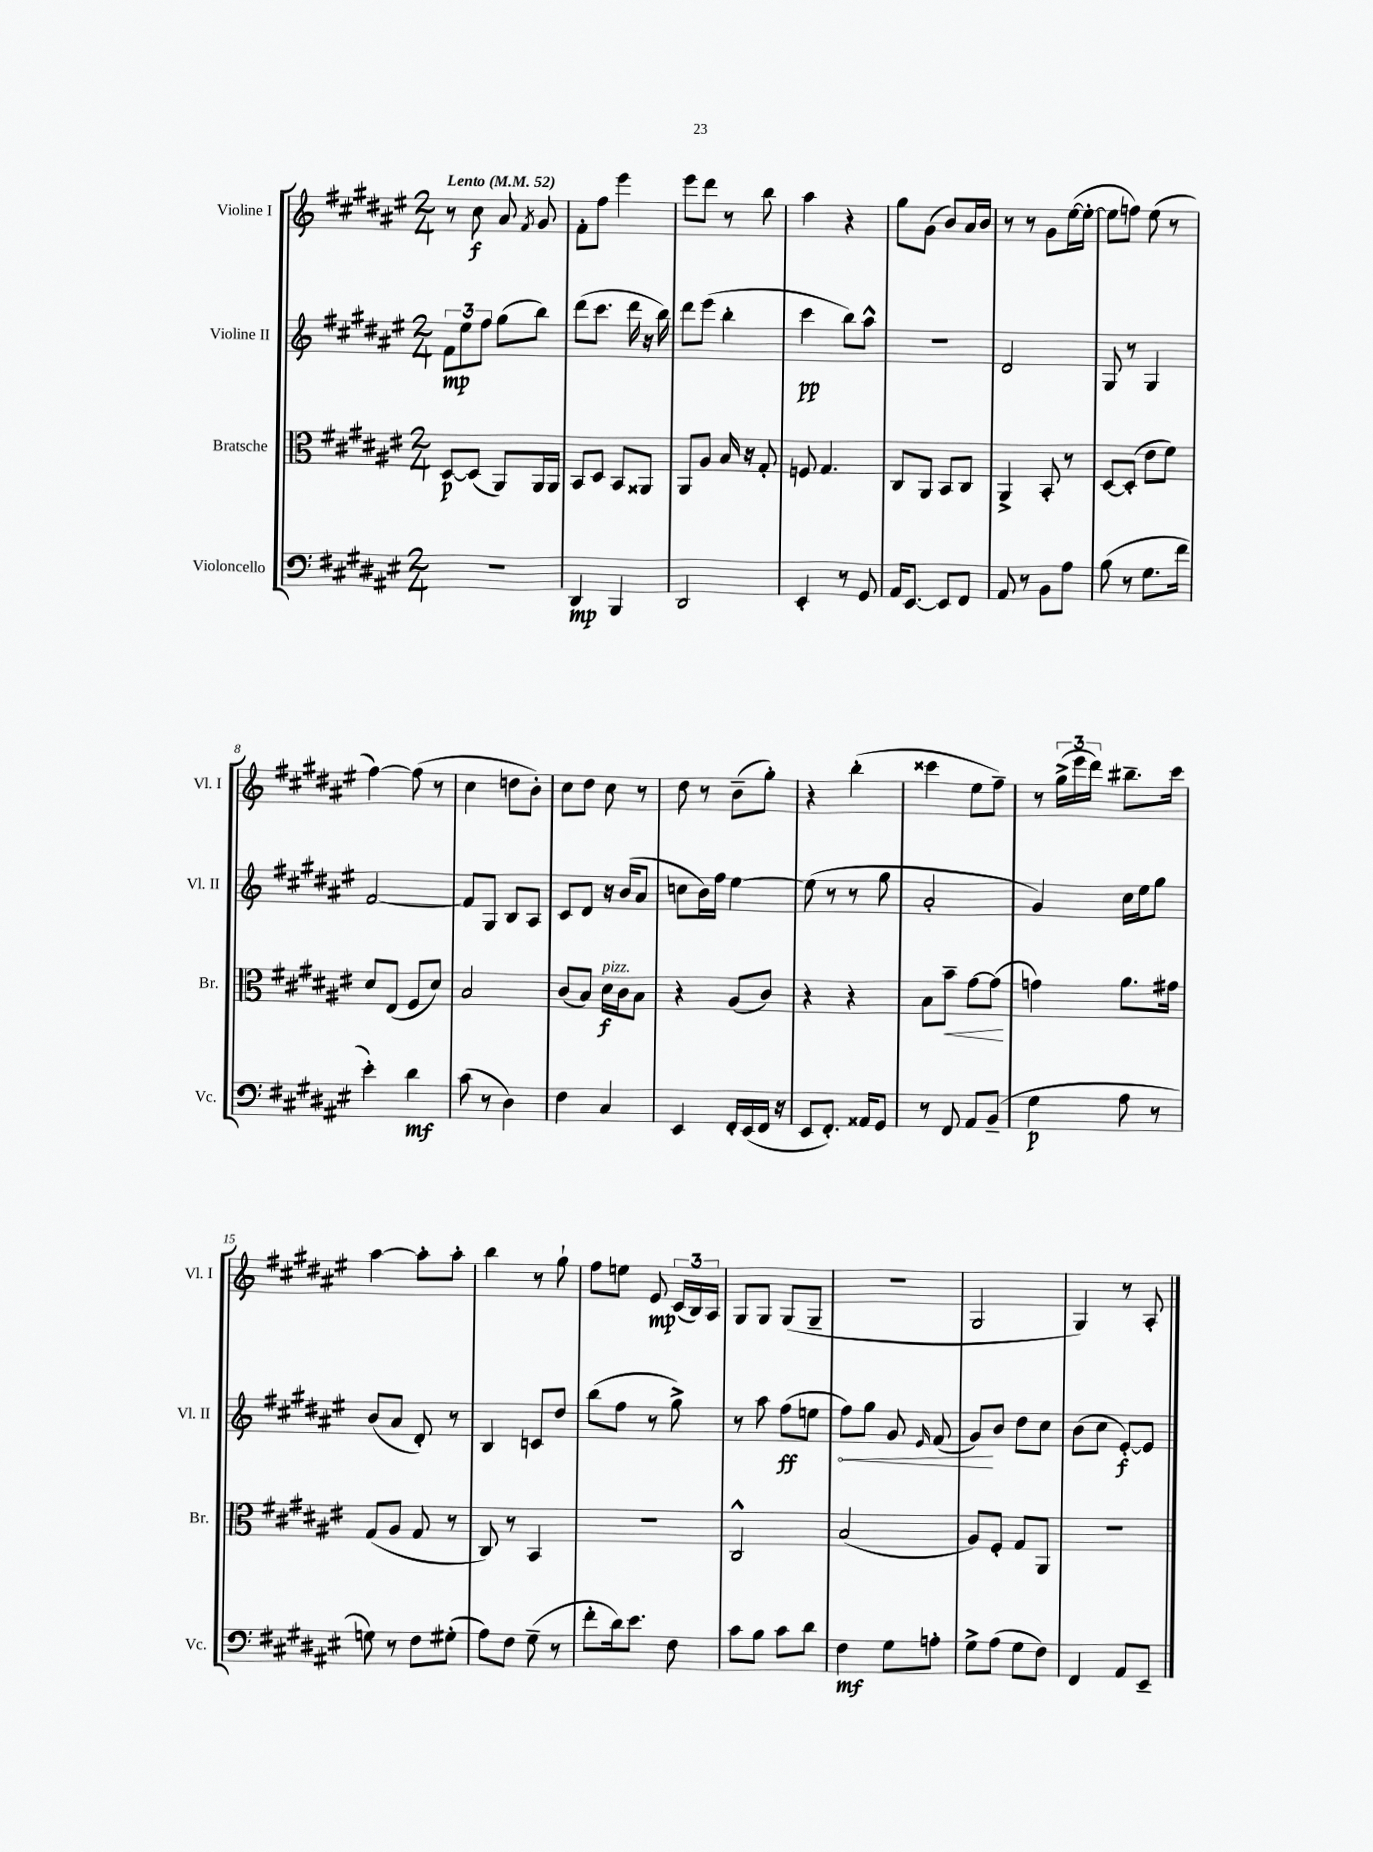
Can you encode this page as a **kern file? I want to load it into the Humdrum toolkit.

**kern	**dynam	**kern	**dynam	**kern	**dynam	**kern	**dynam
*part4	*part4	*part3	*part3	*part2	*part2	*part1	*part1
*staff4	*staff4	*staff3	*staff3	*staff2	*staff2	*staff1	*staff1
*I"Violoncello	*	*I"Bratsche	*	*I"Violine II	*	*I"Violine I	*
*I'Vc.	*	*I'Br.	*	*I'Vl. II	*	*I'Vl. I	*
*clefF4	*	*clefC3	*	*clefG2	*	*clefG2	*
*k[f#c#g#d#a#e#]	*	*k[f#c#g#d#a#e#]	*	*k[f#c#g#d#a#e#]	*	*k[f#c#g#d#a#e#]	*
*M2/4	*	*M2/4	*	*M2/4	*	*M2/4	*
*MM52	*	*MM52	*	*MM52	*	*MM52	*
=1	=1	=1	=1	=1	=1	=1	=1
!	!	!	!	!	!	!LO:TX:a:B:t=Lento	!
2r	.	[8D#/L	p	12f#\L	mp	8r	.
.	.	.	.	12ee#\	.	.	.
.	.	(8D#/J]	.	.	.	8cc#\	f
.	.	.	.	12ff#\J	.	.	.
.	.	8AA#/L)	.	(8gg#\L	.	8a#/	.
.	.	.	.	.	.	8qf#/	.
.	.	16AA#/L	.	8bb\J)	.	8g#/	.
.	.	16AA#/JJ	.	.	.	.	.
=2	=2	=2	=2	=2	=2	=2	=2
4DD#/	mp	8BB/L	.	(8ddd#\L	.	8f#'\L	.
.	.	8D#/J	.	8.ccc#\J	.	8ff#\J	.
4BBB/	.	8BB/L	.	.	.	4eee#\	.
.	.	.	.	16ddd#\	.	.	.
.	.	8AA##X/J	.	16r	.	.	.
.	.	.	.	16bb\)	.	.	.
=3	=3	=3	=3	=3	=3	=3	=3
2DD#/	.	8AA#/L	.	8ddd#\L	.	8eee#\L	.
.	.	8A#/J	.	(8eee#\J	.	8ddd#\J	.
.	.	16B/	.	4bb'\	.	8r	.
.	.	16r	.	.	.	.	.
.	.	8G#'/	.	.	.	8bb\	.
=4	=4	=4	=4	=4	=4	=4	=4
4EE#'/	.	8Fn/	.	4ccc#\	pp	4aa#\	.
.	.	4.G#/	.	.	.	.	.
8r	.	.	.	8bb\L)	.	4r	.
8GG#/	.	.	.	8aa#^^\J	.	.	.
=5	=5	=5	=5	=5	=5	=5	=5
16AA#/KL	.	8C#/L	.	2r	.	8gg#\L	.
[8.EE#/J	.	.	.	.	.	.	.
.	.	8AA#/J	.	.	.	(8g#\J	.
8EE#/L]	.	8BB/L	.	.	.	8b/L)	.
8FF#/J	.	8C#/J	.	.	.	16a#/L	.
.	.	.	.	.	.	16b/JJ	.
=6	=6	=6	=6	=6	=6	=6	=6
8AA#/	.	4AA#^/	.	2d#/	.	8r	.
8r	.	.	.	.	.	8r	.
8BB\L	.	8BB'/	.	.	.	8g#\L	.
8A#\J	.	8r	.	.	.	([16ee#\L	.
.	.	.	.	.	.	16ee#'\JJ_	.
=7	=7	=7	=7	=7	=7	=7	=7
(8B\	.	[8D#/L	.	8G#/	.	8ee#\L]	.
8r	.	(8D#'/J]	.	8r	.	8ffn\J)	.
8.G#\L	.	8e#\L	.	4G#/	.	(8ee#\	.
.	.	8f#\J)	.	.	.	8r	.
16f#\Jk	.	.	.	.	.	.	.
!!LO:LB:g=z
=8	=8	=8	=8	=8	=8	=8	=8
4e#'\)	.	8d#/L	.	[2f#/	.	[4ff#\)	.
.	.	(8E#/J	.	.	.	.	.
4d#\	mf	8F#/L	.	.	.	(8ff#\]	.
.	.	8d#/J)	.	.	.	8r	.
=9	=9	=9	=9	=9	=9	=9	=9
(8c#\	.	2B/	.	8f#/L]	.	4cc#\	.
8r	.	.	.	8G#/J	.	.	.
4D#\)	.	.	.	8B/L	.	8ddn\L	.
.	.	.	.	8A#/J	.	8b'\J)	.
=10	=10	=10	=10	=10	=10	=10	=10
4F#\	.	(8c#/L	.	8c#/L	.	8cc#\L	.
.	.	8B/J)	.	8d#/J	.	8dd#\J	.
!	!	!LO:TX:a:i:t=pizz.	!	!	!	!	!
4C#/	.	16d#\LL	f	16r	.	8cc#\	.
.	.	16c#\J	.	(16b/KL	.	.	.
.	.	8B\J	.	8a#/J	.	8r	.
=11	=11	=11	=11	=11	=11	=11	=11
4EE#/	.	4r	.	8ccn\L	.	8dd#\	.
.	.	.	.	16b\L)	.	8r	.
.	.	.	.	16ff#\JJ	.	.	.
16FF#'/LL	.	(8A#/L	.	[4ee#\	.	(8b~\L	.
(16EE#/	.	.	.	.	.	.	.
16FF#/JJ	.	8c#/J)	.	.	.	8gg#'\J)	.
16r	.	.	.	.	.	.	.
=12	=12	=12	=12	=12	=12	=12	=12
8EE#/L	.	4r	.	(8ee#\]	.	4r	.
8.FF#'/J)	.	.	.	8r	.	.	.
.	.	4r	.	8r	.	(4bb'\	.
16AA##X/KL	.	.	.	.	.	.	.
8GG#/J	.	.	.	8gg#\	.	.	.
=13	=13	=13	=13	=13	=13	=13	=13
8r	.	8B\L	.	2a#'/	.	4ccc##X\	.
!	!	!	!LO:HP:b	!	!	!	!
8FF#/	.	8b~\J	<	.	.	.	.
8AA#/L	.	[8g#\L	.	.	.	8ee#\L	.
(8BB~/J	.	(8g#\J]	.	.	.	8ff#~\J)	.
.	.	.	[	.	.	.	.
=14	=14	=14	=14	=14	=14	=14	=14
4G#\	p	4gn\)	.	4g#/)	.	8r	.
.	.	.	.	.	.	(24gg#^\LL	.
.	.	.	.	.	.	24eee#\	.
.	.	.	.	.	.	24ddd#\JJ)	.
8A#\	.	8.a#\L	.	16cc#\LL	.	8.bb#X~\L	.
.	.	.	.	16ee#\J	.	.	.
8r	.	.	.	8gg#\J	.	.	.
.	.	16g#X\Jk	.	.	.	16ccc#\Jk	.
!!LO:LB:g=z
=15	=15	=15	=15	=15	=15	=15	=15
8Gn\)	.	(8G#/L	.	(8b/L	.	[4aa#\	.
8r	.	8A#/J	.	8a#/J	.	.	.
8F#\L	.	8G#/	.	8d#'/)	.	8aa#'\L]	.
(8G#X'\J	.	8r	.	8r	.	8aa#'\J	.
=16	=16	=16	=16	=16	=16	=16	=16
8A#\L)	.	8C#/)	.	4B/	.	4bb\	.
8F#\J	.	8r	.	.	.	.	.
(8G#~\	.	4BB/	.	8cn/L	.	8r	.
8r	.	.	.	8dd#/J	.	8gg#`\	.
=17	=17	=17	=17	=17	=17	=17	=17
8f#'\L	.	2r	.	(8bb\L	.	8ff#\L	.
16d#\k)	.	.	.	8ff#\J	.	8een\J	.
8.e#\J	.	.	.	.	.	.	.
.	.	.	.	8r	.	8e#/	mp
8F#\	.	.	.	8gg#^\)	.	(24c#/LL	.
.	.	.	.	.	.	24B/)	.
.	.	.	.	.	.	24A#/JJ	.
=18	=18	=18	=18	=18	=18	=18	=18
8c#\L	.	2C#^^/	.	8r	.	8G#/L	.
8B\J	.	.	.	8aa#\	.	8G#/J	.
8c#\L	.	.	.	(8ff#\L	ff	(8G#/L	.
8d#\J	.	.	.	8een\J	.	8G#~/J	.
=19	=19	=19	=19	=19	=19	=19	=19
!	!	!	!	!	!LO:HP:b	!	!
4F#\	mf	(2B/	.	8ff#\L)	<	2r	.
.	.	.	.	8gg#\J	.	.	.
8G#\L	.	.	.	8g#/	.	.	.
.	.	.	.	16qqe#/	.	.	.
8An'\J	.	.	.	(8f#/	.	.	.
=20	=20	=20	=20	=20	=20	=20	=20
8G#^\L	.	8A#/L)	.	8g#/L)	.	2G#/	.
(8A#\J	.	8F#'/J	.	8b/J	[	.	.
8G#\L	.	8G#/L	.	8dd#\L	.	.	.
8F#\J)	.	8AA#/J	.	8cc#\J	.	.	.
=21	=21	=21	=21	=21	=21	=21	=21
4FF#/	.	2r	.	(8b\L	.	4G#/)	.
.	.	.	.	8cc#\J	.	.	.
8AA#/L	.	.	.	[8e#'/L)	f	8r	.
8EE#~/J	.	.	.	8e#/J]	.	8A#'/	.
==	==	==	==	==	==	==	==
*-	*-	*-	*-	*-	*-	*-	*-
